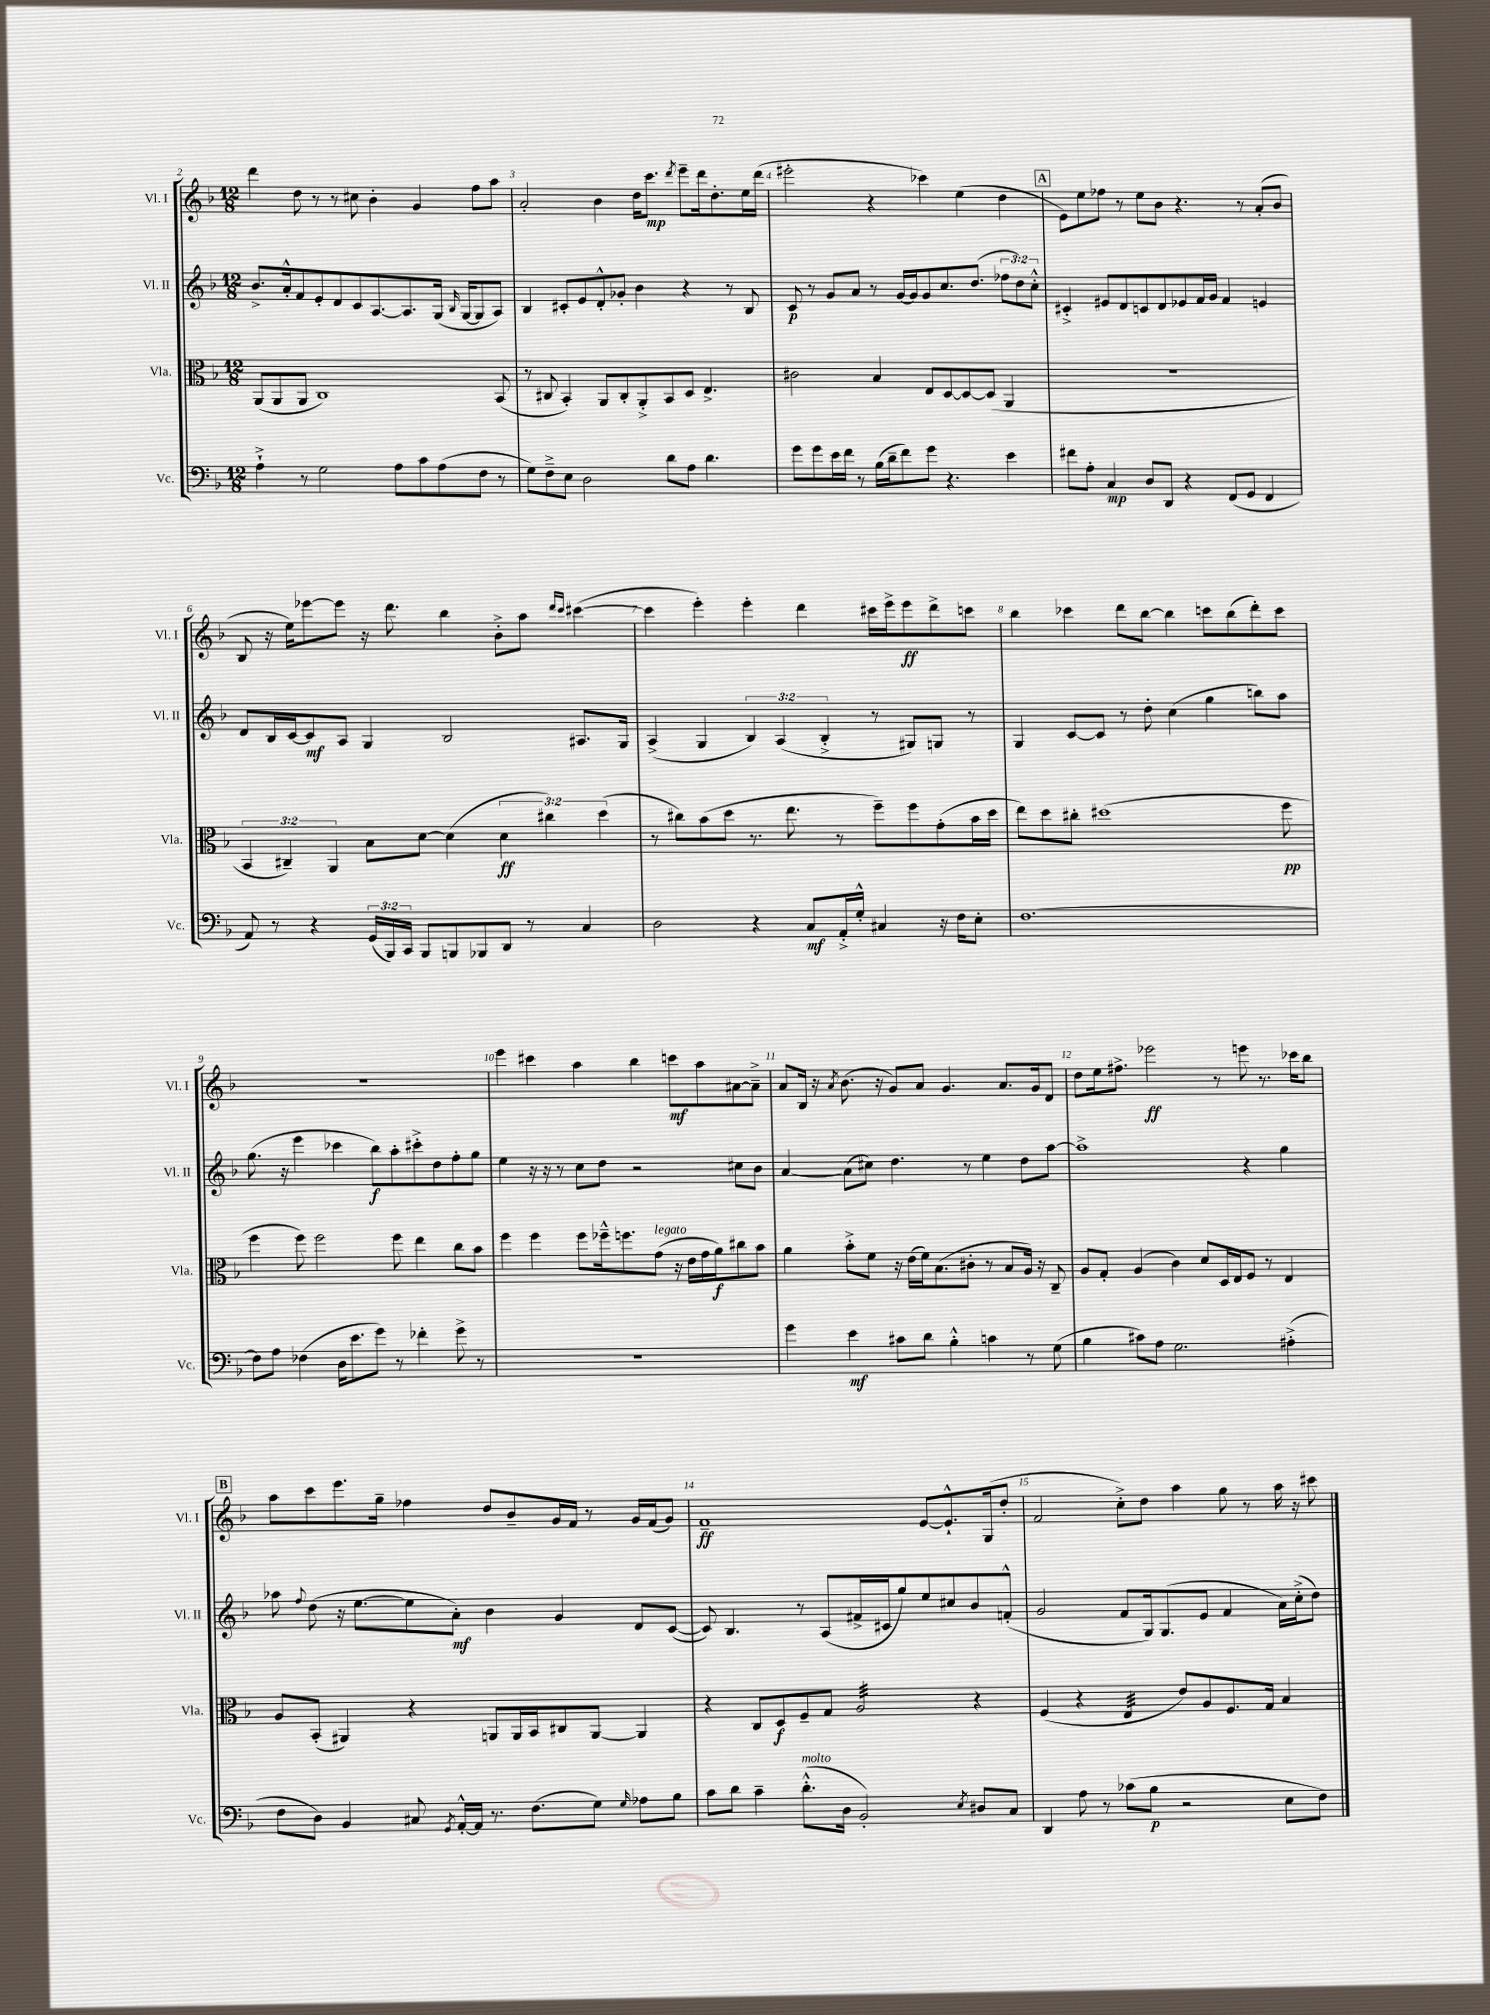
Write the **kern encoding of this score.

**kern	**kern	**kern	**kern
*staff4	*staff3	*staff2	*staff1
*clefF4	*clefC3	*clefG2	*clefG2
*k[b-]	*k[b-]	*k[b-]	*k[b-]
*M12/8	*M12/8	*M12/8	*M12/8
4A`^	(8AA	8.b-^	4ddd
.	8AA	.	.
.	.	16a'^^	.
8r	8AA	8f	8dd
2G	1C)	8e'	8r
.	.	8d	8r
.	.	8c	8cc#
.	.	[8.A	4b-'
8A	.	.	.
.	.	8.A]	.
8c	.	.	4g
(8A	.	(16G	.
.	.	16qqB-	.
.	.	[16G	.
8F	.	8G]	8ff
8r	(8BB-	8A)	8aa
=	=	=	=
8G)	8r	4B-	2a'
8F~^	8C#	.	.
8E	4BB-')	8c#'	.
2D	.	8e	.
.	8AA	8d'^^	4b-
.	8C#'	8g-'	.
.	8AA'^	4b-	16dd
.	.	.	8.ccc
8d	8BB-	.	.
.	.	.	8qddd
8A	8D	4r	8eee~
4.d	4.E^	.	16ddd
.	.	.	8.dd'
.	.	8r	.
.	.	8B-	16ee
.	.	.	(16ddd
=	=	=	=
8g	2c#	8c	2eee#'
8g	.	8r	.
16e	.	8g	.
16f	.	.	.
8r	.	8a	.
(16B-	4B-	8r	4r
16d~	.	.	.
8f)	.	[16g	.
.	.	16g]	.
8g	8E	8g	4ccc-)
4.r	[8D	8.cc	.
.	8D_	.	(4ee
.	.	(8.dd	.
.	(8D]	.	.
4e	4AA	12ff-	4dd
.	.	12dd)	.
.	.	12cc'^^	.
=	=	=	=
8f#	1.r	4c#'^	8e)
8A'	.	.	8ee
4C	.	8e#	8ff-
.	.	8d	8r
8D	.	8c	8ee
8DD	.	8d	8b-
4r	.	8e-	4.r
.	.	16f	.
.	.	16g	.
(8FF	.	4f	.
8GG	.	.	8r
4FF	.	4e	(8a'
.	.	.	8b-
=	=	=	=
8AA)	6BB-	8d	8B-
8r	.	16B-	16r
.	6C#~)	.	.
.	.	[16c	16ee)
4r	.	8c]	[8eee-
.	6AA	.	.
.	.	8A	8eee-]
(24GG	8B-	4G	16r
24BBB-)	.	.	.
.	.	.	8.ddd
24CC	.	.	.
8BBB-	[8d	.	.
8BBB	(4d]	2B-	4bb-
8BBB-	.	.	.
8DD	6d	.	8b-'^
8r	.	.	8aa
.	6cc#)	.	.
.	.	.	16qqddd
.	.	.	16qqccc
4C	.	8.A#	([4ccc#
.	(6dd	.	.
.	.	16G	.
=	=	=	=
2D	8r	(4A^	4ccc#]
.	8cc#)	.	.
.	(8b-	4G	4eee')
.	8dd	.	.
4r	8.r	6B-)	4eee'
.	.	(6A	.
.	8.ee	.	.
8C	.	.	4ddd
.	.	6B-'^	.
16AA'^	8r	.	.
16G'^^	.	.	.
4C#	8ff~)	8r	16ccc#
.	.	.	16eee^
.	8ff	8G#)	8eee
16r	(8g'	8G	8ddd^
16F	.	.	.
8E'	16b-	8r	8ccc
.	16dd	.	.
=	=	=	=
[1.F	8ee)	4G	4bb-
.	8dd	.	.
.	8cc#'	[8c	4ccc-
.	(1dd#	8c]	.
.	.	8r	8ddd
.	.	8dd'	[8bb-
.	.	(4cc	4bb-]
.	.	4gg	8ccc
.	.	.	(8bb-
.	.	8bb)	8ddd')
.	8ff	8aa	8ccc
=	=	=	=
8F]	4ff	(8.gg	1.r
8A	.	.	.
.	.	16r	.
(4F-	8ff)	4eee	.
.	2ff	.	.
16D	.	4ccc-	.
8.e	.	.	.
8g)	.	8bb-)	.
8r	8ff	8aa'	.
4f-'	4ee	8ccc#'^	.
.	.	8dd	.
8g^	8cc	8ff'	.
8r	8b-	8gg	.
=	=	=	=
1.r	4ff	4ee	4eee
.	4ff	16r	4ccc#
.	.	16r	.
.	.	8r	.
.	8ff	8cc	4aa
.	16ff-~^^	8dd	.
.	8.ff	.	.
.	.	2r	4bb-
.	(8g	.	.
.	16r	.	8ccc
.	16e	.	.
.	16g	.	8aa
.	16a)	.	.
.	8cc#	8cc#	[8a#
.	8b-	8b-	8a#~^]
=	=	=	=
4g	4a	[4a	8a
.	.	.	16B-
.	.	.	16r
.	.	.	8qa
4e	8b-'^	(8a]	(8.b-
.	8f	8cc#)	.
.	.	.	16r
8c#	16r	4.dd	8g)
.	(16e	.	.
8d	16f)	.	8a
.	(8.B-	.	.
4B-'^^	.	.	4.g
.	8c#'	8r	.
4c	8r	4ee	.
.	8B-	.	8.a
8r	16A)	8dd	.
.	16r	.	16g
(8G	8C~	[8aa	8d
=	=	=	=
4B-	8A	1aa^]	8dd
.	8G'	.	16ee
.	.	.	8.ff#^
8c#)	(4A	.	.
8A	.	.	2eee-
2.G	4c)	.	.
.	8d	.	.
.	16D	.	8r
.	16E	.	.
.	8F	4r	8eee
.	8r	.	8.r
(4A#'^	4E	4gg	.
.	.	.	16ccc-
.	.	.	8bb-
=	=	=	=
8F	8A	8aa-	8aa
.	.	8qqff	.
8D)	(8BB-'	(8dd	8ccc
4BB-	4AA#)	16r	8.eee
.	.	[8.ee	.
.	.	.	16gg~
8C#	4r	8ee]	4ff-
8qGG	.	.	.
[16AA'^^	.	8a')	.
16AA]	.	.	.
8.r	8AA	4b-	8dd
.	16AA	.	8b-~
(8.F	16BB-	.	.
.	8C#	4g	16g
.	.	.	16f
8G)	[8AA	.	8r
16qqG	.	.	.
8A-	4AA]	8d	16g
.	.	.	(16f
8B-	.	([8c	8g)
=	=	=	=
8c	4r	8c])	1f~
8d	.	4.B-	.
4c~	8C	.	.
.	8D	.	.
(8.d'^^	8F~	8r	.
.	8G	(8A	.
16D	.	.	.
2BB-')	2A	16f#^	.
.	.	16c#	.
.	.	8gg)	.
.	.	8ee	[8e
.	.	8cc#	8.e`^^]
8qE	.	.	.
8D#	4r	8b-	.
.	.	.	(16G
8C	.	(8f'^^	8dd'
=	=	=	=
4DD	(4F	2g	2f
8A	4r	.	.
8r	.	.	.
(8c-	4E	8f	8cc'^)
8B-	.	16G)	8dd
.	.	(8.G	.
2r	8e)	.	4aa
.	8A	8e	.
.	8.F	4f	8gg
.	.	.	8r
.	16G	.	.
8E	4B-	16a)	16aa
.	.	(16cc'^	16r
8F)	.	8dd)	8ccc#
==	==	==	==
*-	*-	*-	*-
